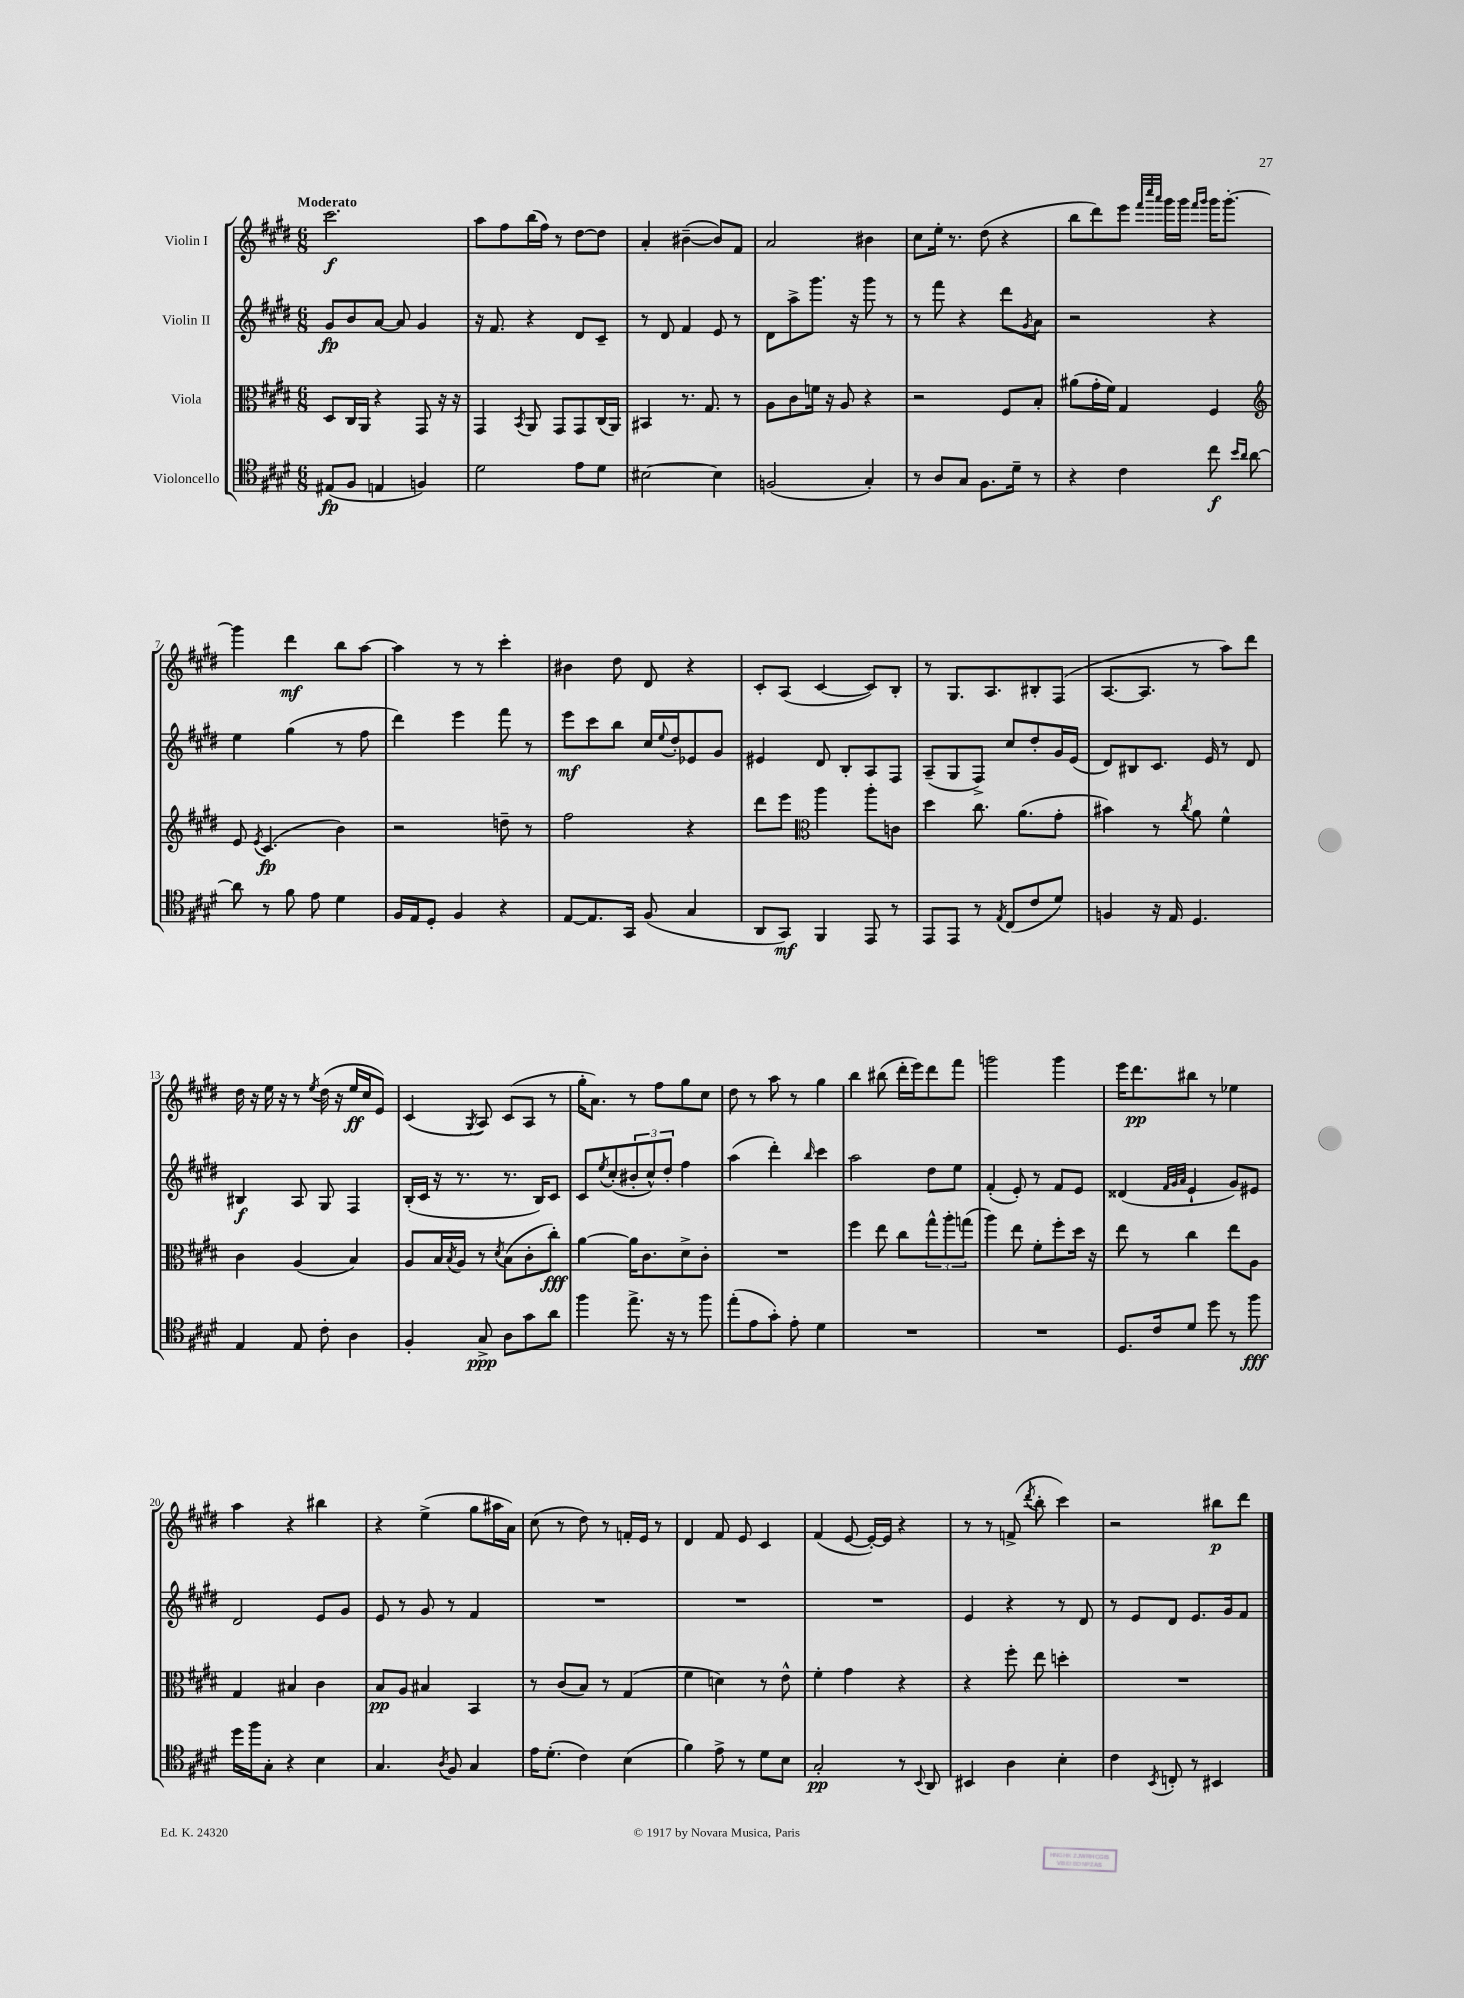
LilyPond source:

<<
\new StaffGroup <<
\new Staff = "s0" \with { instrumentName = "Violin I" } {
    \clef treble \key e \major \numericTimeSignature \time 6/8 \tempo "Moderato"
    cis'''2.\f |
    a''8 fis''8 b''16( fis''16) r8 dis''8~ dis''8 |
    a'4-. bis'4~--( bis'8) fis'8 |
    a'2 bis'4 |
    cis''8 e''16-. r8. dis''8( r4 |
    b''8 dis'''8) e'''8 \grace { fis'''32 cis''''32 a'''32 } gis'''16 gis'''16 \grace { fis'''16 gis'''16 } gis'''16 gis'''8.~-. |
    gis'''4 dis'''4\mf b''8 a''8~ |
    a''4 r8 r8 cis'''4-. |
    bis'4 dis''8 dis'8 r4 |
    cis'8-. a8( cis'4~ cis'8) b8-. |
    r8 gis8. a8. bis8-. fis8( |
    a8.~ a8. r8 a''8) dis'''8 |
    dis''16 r16 e''16 r16 r8 \acciaccatura { e''8 } dis''16( r16 e''16\ff cis''16 e'8) |
    cis'4( \acciaccatura { gis8 } a8) cis'8( a8 r8 |
    gis''16-. a'8.) r8 fis''8 gis''8 cis''8 |
    dis''8 r8 a''8 r8 gis''4 |
    b''4 bis''8( dis'''16-. e'''16) dis'''8 fis'''8 |
    g'''2 g'''4 |
    e'''16 dis'''8.\pp bis''8 r8 ees''4 |
    a''4 r4 bis''4 |
    r4 e''4->( gis''8 ais''16 a'16) |
    cis''8( r8 dis''8) r8 f'16-. e'16 r8 |
    dis'4 fis'8 e'8 cis'4 |
    fis'4( e'8~ e'16~-.) e'16 r4 |
    r8 r8 f'8->( \acciaccatura { dis'''8 } b''8-. cis'''4) |
    r2 bis''8\p dis'''8 \bar "|." |
}
\new Staff = "s1" \with { instrumentName = "Violin II" } {
    \clef treble \key e \major \numericTimeSignature \time 6/8
    gis'8\fp b'8 a'8~ a'8 gis'4 |
    r16 fis'8. r4 dis'8 cis'8-- |
    r8 dis'8 fis'4 e'8 r8 |
    dis'8 a''8-> gis'''8. r16 gis'''8 r8 |
    r8 fis'''8 r4 dis'''8 \acciaccatura { gis'8 } a'8 |
    r2 r4 |
    e''4 gis''4( r8 fis''8 |
    dis'''4) e'''4 fis'''8 r8 |
    e'''8\mf cis'''8 b''8 cis''16 \appoggiatura { e''8 } dis''16-. ees'8 gis'8 |
    eis'4 dis'8 b8-. a8 fis8 |
    a8--( gis8 fis8->) cis''8 dis''8-. gis'16 e'16( |
    dis'8) bis8 cis'8. e'16 r8 dis'8 |
    bis4\f a8 gis8 fis4 |
    b16-.( cis'16 r16 r8. r8. b16) cis'8 |
    cis'8 \acciaccatura { e''8 } cis''8-.( \tuplet 3/2 { bis'8-. cis''8-^) dis''8-. } fis''4 |
    a''4( dis'''4-.) \grace { b''16 } cis'''4 |
    a''2 dis''8 e''8 |
    fis'4-.( e'8-.) r8 fis'8 e'8 |
    disis'4( \grace { fis'32 gis'32 a'32 } e'4-! gis'8) eis'8 |
    dis'2 e'8 gis'8 |
    e'8 r8 gis'8 r8 fis'4 |
    R2. |
    R2. |
    R2. |
    e'4 r4 r8 dis'8 |
    r8 e'8 dis'8 e'8. gis'16 fis'8 \bar "|." |
}
\new Staff = "s2" \with { instrumentName = "Viola" } {
    \clef alto \key e \major \numericTimeSignature \time 6/8
    dis8 cis16 a,16 r4 gis,8 r16 r16 |
    gis,4 \acciaccatura { b,8 } a,8 gis,8 gis,8 cis16( a,16) |
    bis,4 r8. gis8. r8 |
    a8 cis'8 f'16 r16 a8 r4 |
    r2 fis8 b8-. |
    ais'8( gis'16-. fis'16) gis4 fis4 |
    \clef treble e'8 \acciaccatura { e'8 } cis'4.\fp( b'4) |
    r2 d''8-- r8 |
    fis''2 r4 |
    dis'''8 e'''8 \clef alto a''4 a''8-. c'8 |
    dis''4 cis''8. a'8.( gis'8-. |
    bis'4) r8 \acciaccatura { cis''8 } a'8 fis'4-^ |
    cis'4 a4( b4) |
    a8 b16 \acciaccatura { b8 } a16 r8 \acciaccatura { dis'8 } b8( cis'8-. cis''8-.\fff) |
    a'4~ a'16 cis'8. dis'8-> cis'8-. |
    R2. |
    fis''4 e''8 cis''8 \tuplet 3/2 { gis''8-^ a''8-. g''8( } |
    a''4) e''8 fis'8-. fis''8-. dis''16 r16 |
    e''8 r8 cis''4 e''8 a8 |
    gis4 bis4 cis'4 |
    b8\pp a8 bis4 b,4 |
    r8 cis'8( b8) r8 gis4( |
    fis'4 d'4) r8 e'8-^ |
    fis'4-. gis'4 r4 |
    r4 fis''8-. e''8 d''4-. |
    R2. \bar "|." |
}
\new Staff = "s3" \with { instrumentName = "Violoncello" } {
    \clef tenor \key e \major \numericTimeSignature \time 6/8
    eis8\fp( fis8 e4 f4) |
    dis'2 e'8 dis'8 |
    bis2~ bis4 |
    f2( gis4-.) |
    r8 a8 gis8 fis8. dis'16-- r8 |
    r4 cis'4 cis''8\f \grace { b'16 a'16 } a'8~ |
    a'8 r8 fis'8 e'8 dis'4 |
    fis16 e16 dis8-. fis4 r4 |
    e8~ e8. gis,16 fis8( gis4 |
    a,8 gis,8\mf) fis,4 e,8 r8 |
    e,8 e,8 r8 \acciaccatura { e8 } cis8( cis'8 dis'8) |
    f4 r16 e16 dis4. |
    e4 e8 cis'8-. a4 |
    fis4-. gis8->\ppp a8 gis'8 a'8 |
    fis''4 e''8.-> r16 r8 fis''8 |
    e''8-.( e'8 gis'8-.) e'8-. dis'4 |
    R2. |
    R2. |
    dis8. cis'16 dis'8 dis''8 r8 fis''8\fff |
    dis''16 fis''16 gis8-. r4 b4 |
    gis4. \acciaccatura { a8 } fis8 gis4 |
    e'16 dis'8.-.( cis'4) b4( |
    fis'4) e'8-> r8 dis'8 b8 |
    gis2-.\pp r8 \appoggiatura { b,8 } a,8 |
    bis,4 a4 b4-. |
    cis'4 \acciaccatura { b,8 } c8-. r8 bis,4 \bar "|." |
}
>>
>>
